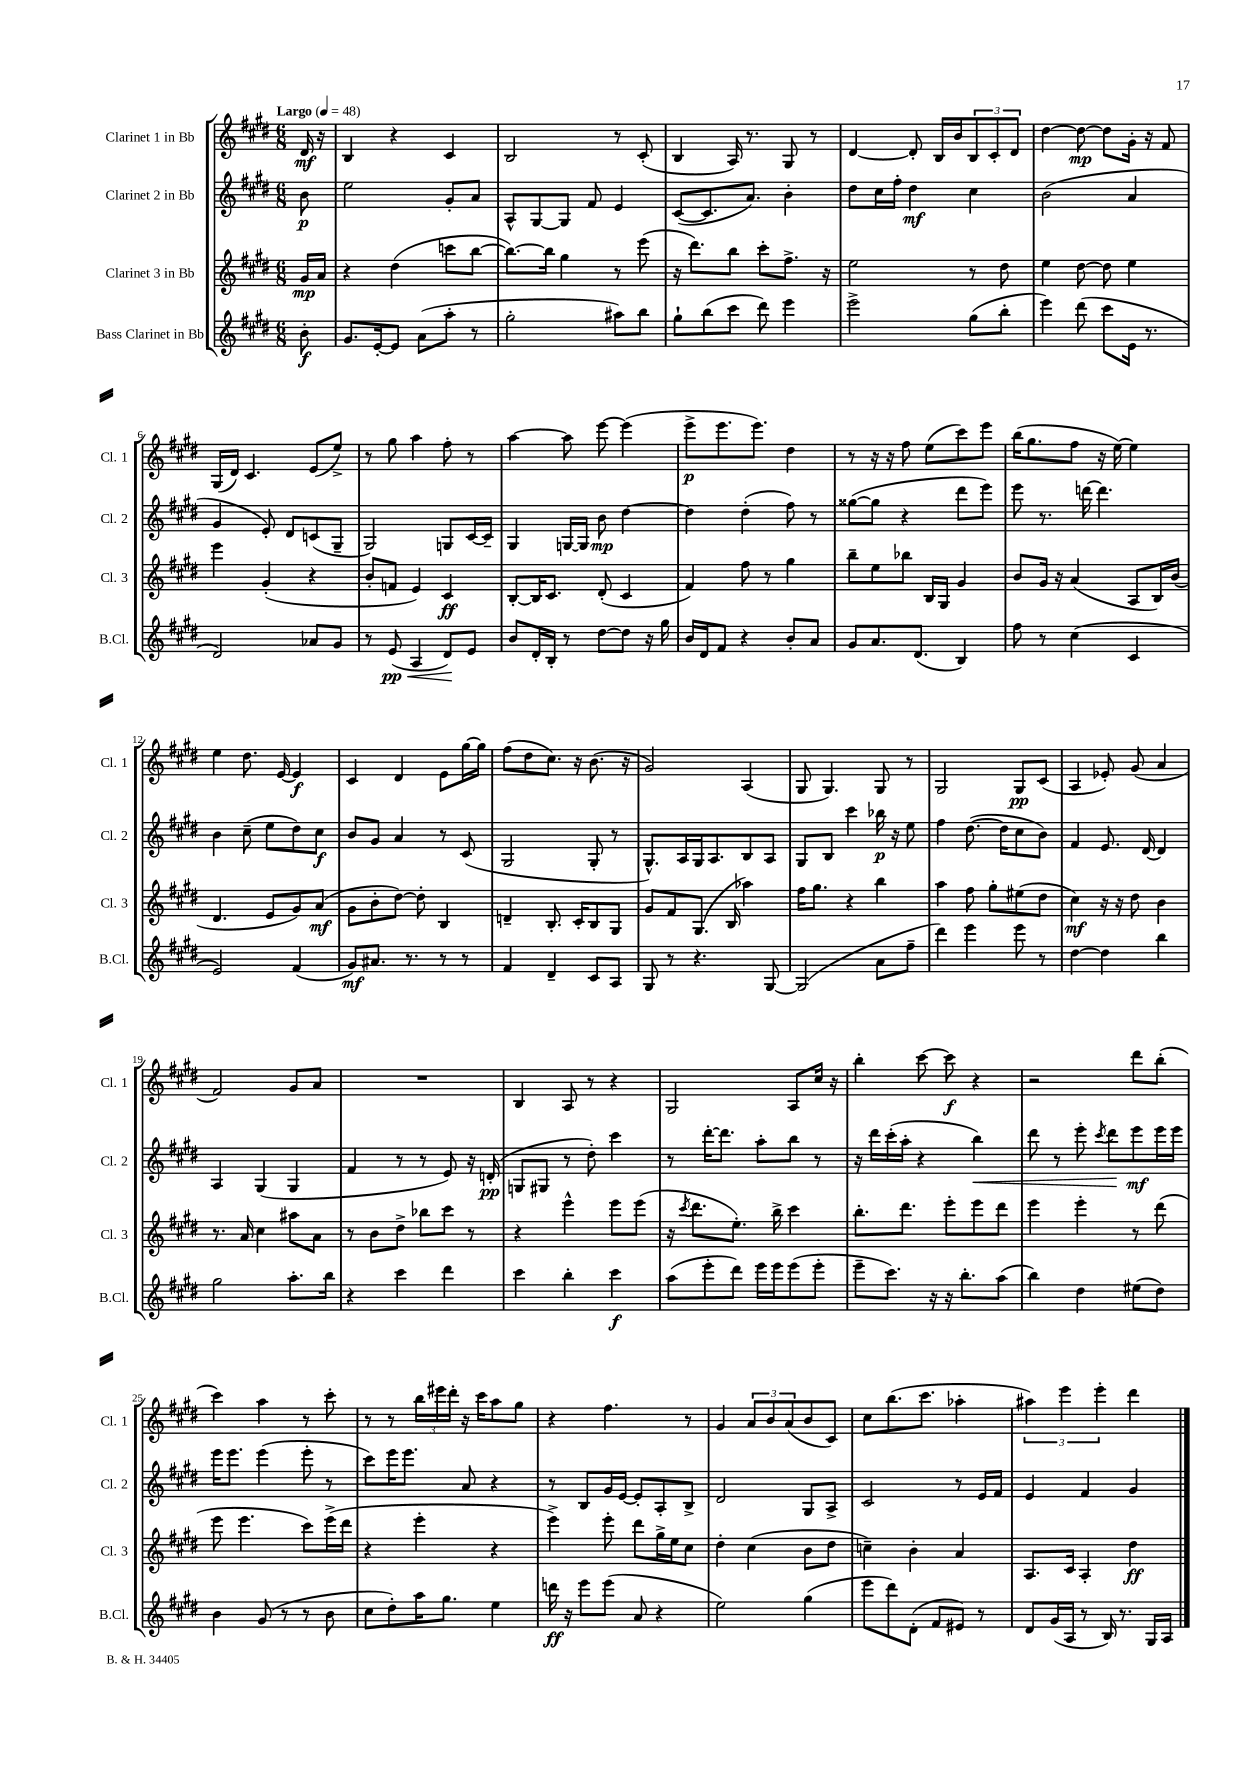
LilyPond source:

<<
\new StaffGroup <<
\new Staff = "s0" \with { instrumentName = "Clarinet 1 in Bb" shortInstrumentName = "Cl. 1" } {
    \clef treble \key e \major \numericTimeSignature \time 6/8 \partial 8 \tempo "Largo" 4 = 48
    dis'16\mf r16 |
    b4 r4 cis'4 |
    b2 r8 cis'8-.( |
    b4 a16) r8. gis8 r8 |
    dis'4~ dis'8-. b16 b'16 \tuplet 3/2 { b8 cis'8-. dis'8 } |
    dis''4~ dis''8~\mp dis''8 gis'16-. r16 fis'8 |
    gis16( dis'16) cis'4. e'8( e''8->) |
    r8 gis''8 a''4 fis''8-. r8 |
    a''4~ a''8 e'''8~ e'''4( |
    e'''8->\p e'''8. e'''8.) dis''4 |
    r8 r16 r16 fis''8 e''8( cis'''8) e'''8 |
    b''16( gis''8. fis''8 r16 e''16~) e''4 |
    e''4 dis''8. e'16~ e'4\f |
    cis'4 dis'4 e'8 gis''16~ gis''16 |
    fis''8( dis''8 cis''8.) r16 b'8.( r16 |
    gis'2) a4( |
    gis8 gis4.) gis8 r8 |
    gis2 gis8\pp cis'8( |
    a4 ees'8-.) gis'8( a'4 |
    fis'2) gis'8 a'8 |
    R2. |
    b4 a8 r8 r4 |
    gis2 a8 cis''16 r16 |
    b''4-. cis'''8~ cis'''8\f r4 |
    r2 dis'''8 b''8-.( |
    cis'''4) a''4 r8 cis'''8-. |
    r8 r8 \tuplet 3/2 { b''16 eis'''16 dis'''16-. } r16 cis'''16 a''8 gis''8 |
    r4 fis''4. r8 |
    gis'4 \tuplet 3/2 { a'8 b'8 a'8( } b'8 cis'8) |
    cis''8 b''8.( cis'''8. aes''4-. |
    \tuplet 3/2 { ais''4) e'''4 e'''4-. } dis'''4 \bar "|." |
}
\new Staff = "s1" \with { instrumentName = "Clarinet 2 in Bb" shortInstrumentName = "Cl. 2" } {
    \clef treble \key e \major \numericTimeSignature \time 6/8 \partial 8
    b'8\p |
    e''2 gis'8-. a'8 |
    a8-^ gis8~ gis8 fis'8 e'4 |
    cis'8~( cis'8. a'8.) b'4-. |
    dis''8 cis''16 fis''16-. dis''4\mf cis''4 |
    b'2( a'4 |
    gis'4 e'8-.) dis'8 c'8( gis8-- |
    gis2) g8 cis'16~ cis'16-- |
    gis4 g16~ g16 b'8\mp dis''4~ |
    dis''4 dis''4-.( fis''8) r8 |
    gisis''8~( gisis''8 r4 dis'''8 e'''8) |
    e'''8 r8. d'''16~ d'''4. |
    b'4 cis''8--( e''8 dis''8) cis''8\f |
    b'8 gis'8 a'4 r8 cis'8( |
    gis2 gis8-. r8 |
    gis8.-^) a16 gis16 a8. b8 a8 |
    gis8 b8 cis'''4 bes''16\p r16 e''8 |
    fis''4 dis''8.~( dis''16 cis''8 b'8) |
    fis'4 e'8. dis'16~ dis'4 |
    a4 gis4( gis4 |
    fis'4 r8 r8 e'8) r16 d'16-.\pp( |
    g8 gis8 r8 dis''8-.) cis'''4 |
    r8 dis'''16~-. dis'''8. a''8-. b''8 r8 |
    r16 dis'''16 cis'''16-.( a''16-. r4 b''4\<) |
    dis'''8 r8 e'''8-. \acciaccatura { cis'''8 } dis'''8\! e'''8\mf e'''16 e'''16 |
    e'''16 e'''8. e'''4( e'''8-. r8 |
    cis'''8) e'''16 e'''8. a'8 r4 |
    r8 b8 gis'16 e'16~ e'8-. a8-. b8-> |
    dis'2 gis8 a8-> |
    cis'2 r8 e'16 fis'16 |
    e'4 fis'4 gis'4 \bar "|." |
}
\new Staff = "s2" \with { instrumentName = "Clarinet 3 in Bb" shortInstrumentName = "Cl. 3" } {
    \clef treble \key e \major \numericTimeSignature \time 6/8 \partial 8
    gis'16\mp a'16 |
    r4 dis''4( c'''8 b''8~ |
    b''8.~) b''16 gis''4 r8 e'''8( |
    r16 dis'''8.) b''8 cis'''8-. fis''8.-> r16 |
    e''2 r8 dis''8 |
    e''4 dis''8~ dis''8 e''4 |
    e'''4 gis'4-.( r4 |
    b'8-. f'8 e'4) cis'4\ff |
    b8~-. b16 cis'8. dis'8-.( cis'4 |
    fis'4) fis''8 r8 gis''4 |
    b''8-- e''8 bes''8 b16 gis16 gis'4 |
    b'8 gis'16 r16 a'4( a8 b16) b'16( |
    dis'4. e'8 gis'8) a'8\mf( |
    gis'8 b'8-. dis''8~) dis''8-. b4 |
    d'4-- b8.-. cis'16-. b8 gis8 |
    gis'8 fis'8 gis8.( b16 aes''4) |
    fis''16 gis''8. r4 b''4 |
    a''4 fis''8 gis''8-. eis''8( dis''8 |
    cis''4\mf) r16 r16 dis''8 b'4 |
    r8. a'16 cis''4 ais''8 a'8 |
    r8 b'8 dis''8-> bes''8 cis'''8 r8 |
    r4 e'''4-^ e'''8 e'''8( |
    r16 \acciaccatura { cis'''8 } dis'''8. e''8.-.) b''16-> cis'''4 |
    b''8.-. dis'''8. e'''8-. e'''8 dis'''8 |
    e'''4 e'''4-. r8 dis'''8( |
    e'''8 e'''4. cis'''8) e'''16->( dis'''16 |
    r4 e'''4-. r4 |
    e'''4->) e'''8-. dis'''8 gis''16-> e''16 cis''8 |
    dis''4-. cis''4( b'8 dis''8 |
    c''4--) b'4-. a'4 |
    a8. cis'16 a4-. dis''4\ff \bar "|." |
}
\new Staff = "s3" \with { instrumentName = "Bass Clarinet in Bb" shortInstrumentName = "B.Cl." } {
    \clef treble \key e \major \numericTimeSignature \time 6/8 \partial 8
    b'8-.\f |
    gis'8. e'16~-. e'8 a'8( a''8-. r8 |
    gis''2-. ais''8) b''8 |
    gis''8-! b''8( cis'''8 dis'''8) e'''4 |
    e'''2-> gis''8( b''8-. |
    e'''4) dis'''8( cis'''8 e'16 r8. |
    dis'2) aes'8 gis'8 |
    r8 e'8\pp\<( a4 dis'8\!) e'8 |
    b'8 dis'16-. b16-. r8 dis''8~ dis''8 r16 gis''16 |
    b'16 dis'16 fis'8 r4 b'8-. a'8 |
    gis'8 a'8. dis'8.( b4) |
    fis''8 r8 cis''4( cis'4 |
    e'2) fis'4( |
    gis'8\mf) ais'8. r8. r8 r8 |
    fis'4 dis'4-- cis'8 a8 |
    gis8 r8 r4. gis8~ |
    gis2( a'8 fis''8-- |
    dis'''4) e'''4 e'''8 r8 |
    dis''4~ dis''4 b''4 |
    gis''2 a''8.-. b''16 |
    r4 cis'''4 dis'''4 |
    cis'''4 b''4-. cis'''4\f |
    a''8( e'''8-. dis'''8) e'''16 e'''16 e'''8( e'''8-. |
    e'''8-- cis'''8.) r16 r16 b''8.-. a''8( |
    b''4) dis''4 eis''8( dis''8) |
    b'4 gis'8( r8 r8 b'8 |
    cis''8 dis''8-.) a''16 gis''8. e''4 |
    d'''16\ff r16 e'''8 e'''8( a'8 r4 |
    e''2) gis''4( |
    e'''8 dis'''8) dis'8-.( fis'8 eis'8) r8 |
    dis'8 gis'16( a16 r8 b16) r8. gis16 a16 \bar "|." |
}
>>
>>
